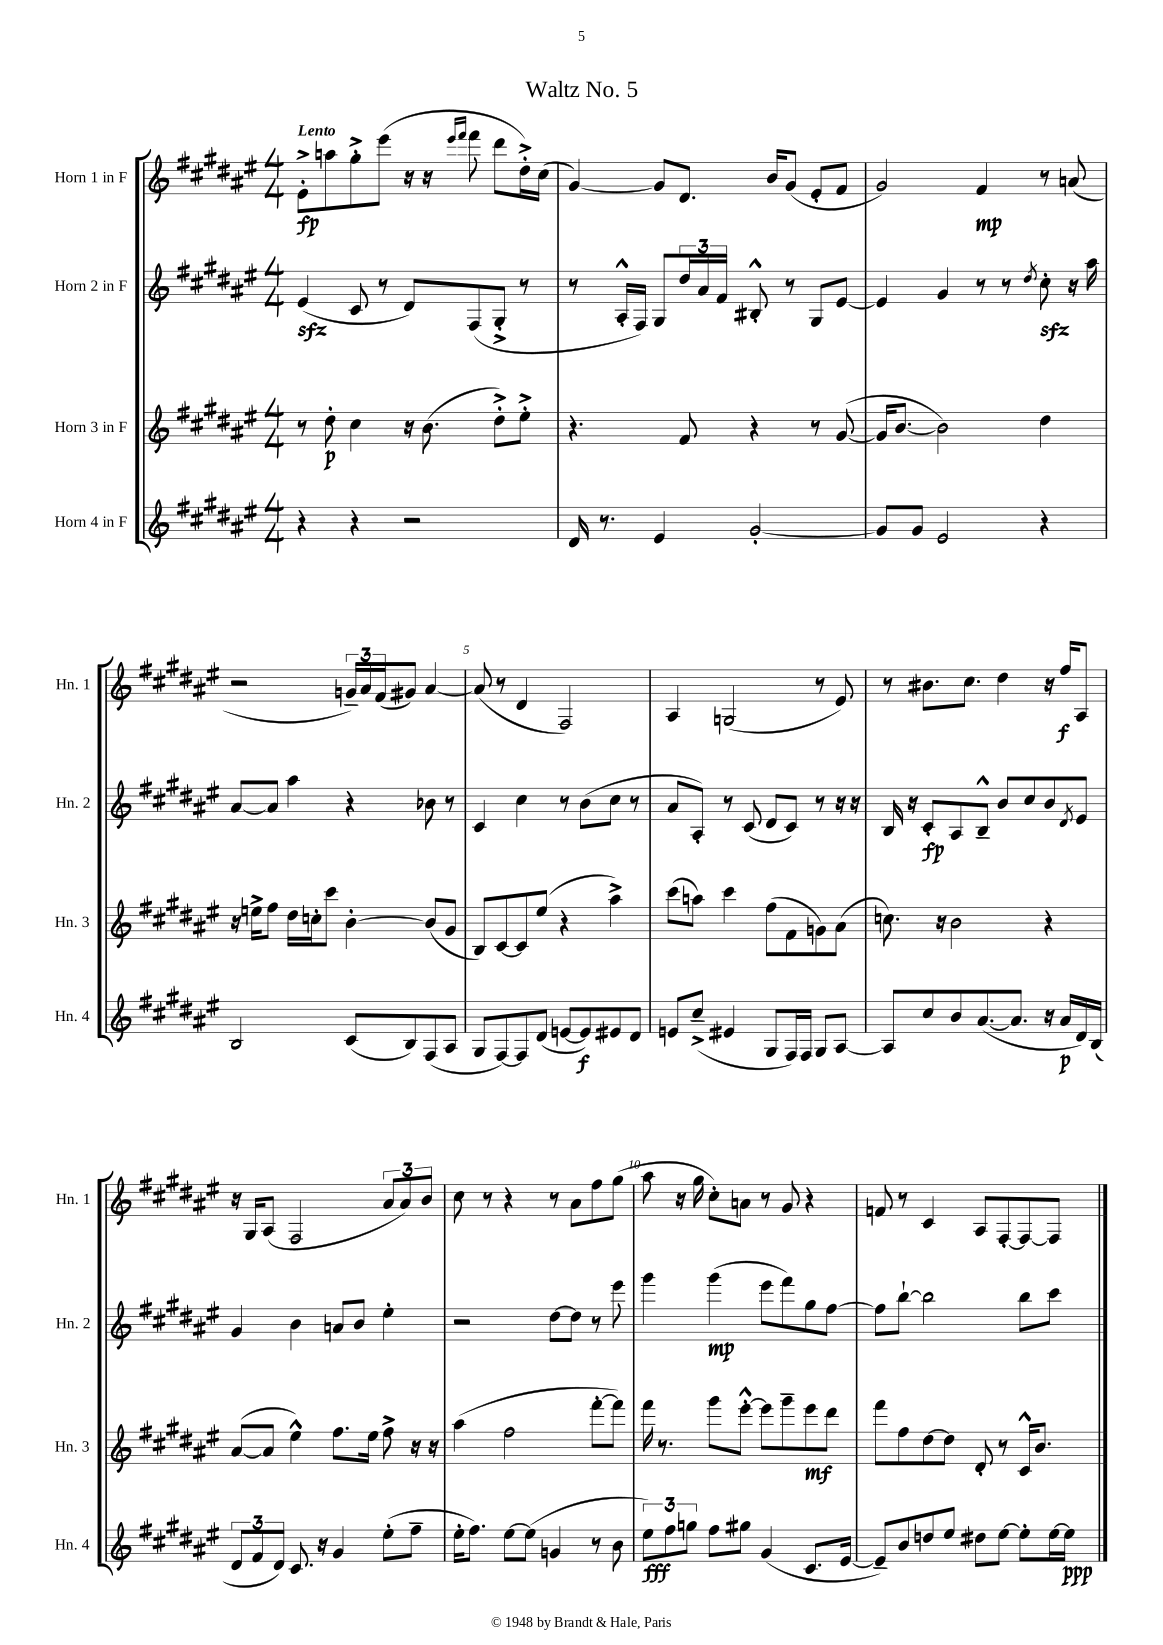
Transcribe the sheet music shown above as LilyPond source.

\header { title = "Waltz No. 5" }
<<
\new StaffGroup <<
\new Staff = "s0" \with { instrumentName = "Horn 1 in F" shortInstrumentName = "Hn. 1" } {
    \clef treble \key fis \major \numericTimeSignature \time 4/4 \tempo "Lento"
    eis'8-.->\fp a''8 gis''8-.-> eis'''8( r16 r16 \grace { eis'''16 fis'''16 } fis'''8 dis'''8 dis''16-.->) cis''16( |
    gis'4~) gis'8 dis'8. b'16 gis'8( eis'8-. fis'8 |
    gis'2) fis'4\mp r8 a'8( |
    r2 \tuplet 3/2 { g'16--) ais'16 fis'16( } gis'8) ais'4~ |
    ais'8( r8 dis'4 fis2) |
    ais4 g2( r8 eis'8) |
    r8 bis'8. cis''8. dis''4 r16 fis''16\f ais8 |
    r16 gis16 ais8( fis2 \tuplet 3/2 { ais'8 ais'8) b'8 } |
    cis''8 r8 r4 r8 ais'8 fis''8 gis''8( |
    ais''8 r16 gis''16 cis''8-.) a'8 r8 gis'8 r4 |
    f'8 r8 cis'4 ais8 fis8~-. fis8~ fis8 \bar "|." |
}
\new Staff = "s1" \with { instrumentName = "Horn 2 in F" shortInstrumentName = "Hn. 2" } {
    \clef treble \key fis \major \numericTimeSignature \time 4/4
    eis'4\sfz( cis'8 r8 dis'8) fis8( gis8-.-> r8 |
    r8 ais16-.-^ fis16) gis8 \tuplet 3/2 { dis''16 ais'16 fis'16 } bis8-.-^ r8 gis8 eis'8~ |
    eis'4 gis'4 r8 r8 \acciaccatura { dis''8 } cis''8-.\sfz r16 ais''16 |
    ais'8~ ais'8 ais''4 r4 bes'8 r8 |
    cis'4 cis''4 r8 b'8( cis''8 r8 |
    ais'8 ais8-.) r8 cis'8( dis'8 cis'8) r8 r16 r16 |
    b16 r16 cis'8-.\fp ais8 b8---^ b'8 cis''8 b'8 \acciaccatura { dis'8 } eis'8 |
    gis'4 b'4 a'8 b'8 eis''4-. |
    r2 dis''8~ dis''8 r8 eis'''8 |
    gis'''4 gis'''4\mp( eis'''8 fis'''8) gis''8 fis''8~ |
    fis''8 b''8~-! b''2 b''8 cis'''8 \bar "|." |
}
\new Staff = "s2" \with { instrumentName = "Horn 3 in F" shortInstrumentName = "Hn. 3" } {
    \clef treble \key fis \major \numericTimeSignature \time 4/4
    r8 dis''8-.\p cis''4 r16 b'8.( dis''8-.->) eis''8-.-> |
    r4. fis'8 r4 r8 gis'8~( |
    gis'16 b'8.~ b'2) dis''4 |
    r16 e''16-> fis''8 dis''16 c''16-. cis'''8 b'4~-. b'8( gis'8 |
    b8) cis'8~ cis'8 eis''8( r4 ais''4->) |
    cis'''8( a''8) cis'''4 fis''8( fis'8 g'8) ais'8( |
    c''8.) r16 b'2 r4 |
    ais'8~( ais'8 eis''4-^) fis''8. eis''16 fis''8-> r16 r16 |
    ais''4( fis''2 fis'''8~-. fis'''8) |
    fis'''16 r8. gis'''8 eis'''8~-.-^ eis'''8 gis'''8-- eis'''8\mf dis'''8 |
    fis'''8 fis''8 dis''8~ dis''8 dis'8-. r8 cis'16-^ b'8. \bar "|." |
}
\new Staff = "s3" \with { instrumentName = "Horn 4 in F" shortInstrumentName = "Hn. 4" } {
    \clef treble \key fis \major \numericTimeSignature \time 4/4
    r4 r4 r2 |
    dis'16 r8. eis'4 gis'2~-. |
    gis'8 gis'8 eis'2 r4 |
    b2 cis'8( b8) fis8( ais8 |
    gis8 fis8~) fis8 dis'8( e'8~ e'8\f) eis'8 dis'8 |
    e'8 cis''8--->( eis'4 gis8 fis16) fis16 gis8 ais8~ |
    ais8 cis''8 b'8 ais'8.~( ais'8. r16 ais'16\p dis'16) b16( |
    \tuplet 3/2 { dis'8 fis'8 dis'8) } cis'8. r16 gis'4 eis''8-.( fis''8-- |
    eis''16-. fis''8.) eis''8~ eis''8( g'4 r8 b'8 |
    \tuplet 3/2 { eis''8\fff) fis''8 g''8 } fis''8 gis''8 gis'4( cis'8. eis'16~ |
    eis'8--) b'8 d''8 eis''8 dis''8 eis''8~ eis''8-. eis''16~ eis''16\ppp \bar "|." |
}
>>
>>
\layout { \context { \Score \override BarNumber.break-visibility = ##(#f #t #t) barNumberVisibility = #(every-nth-bar-number-visible 5) } }
